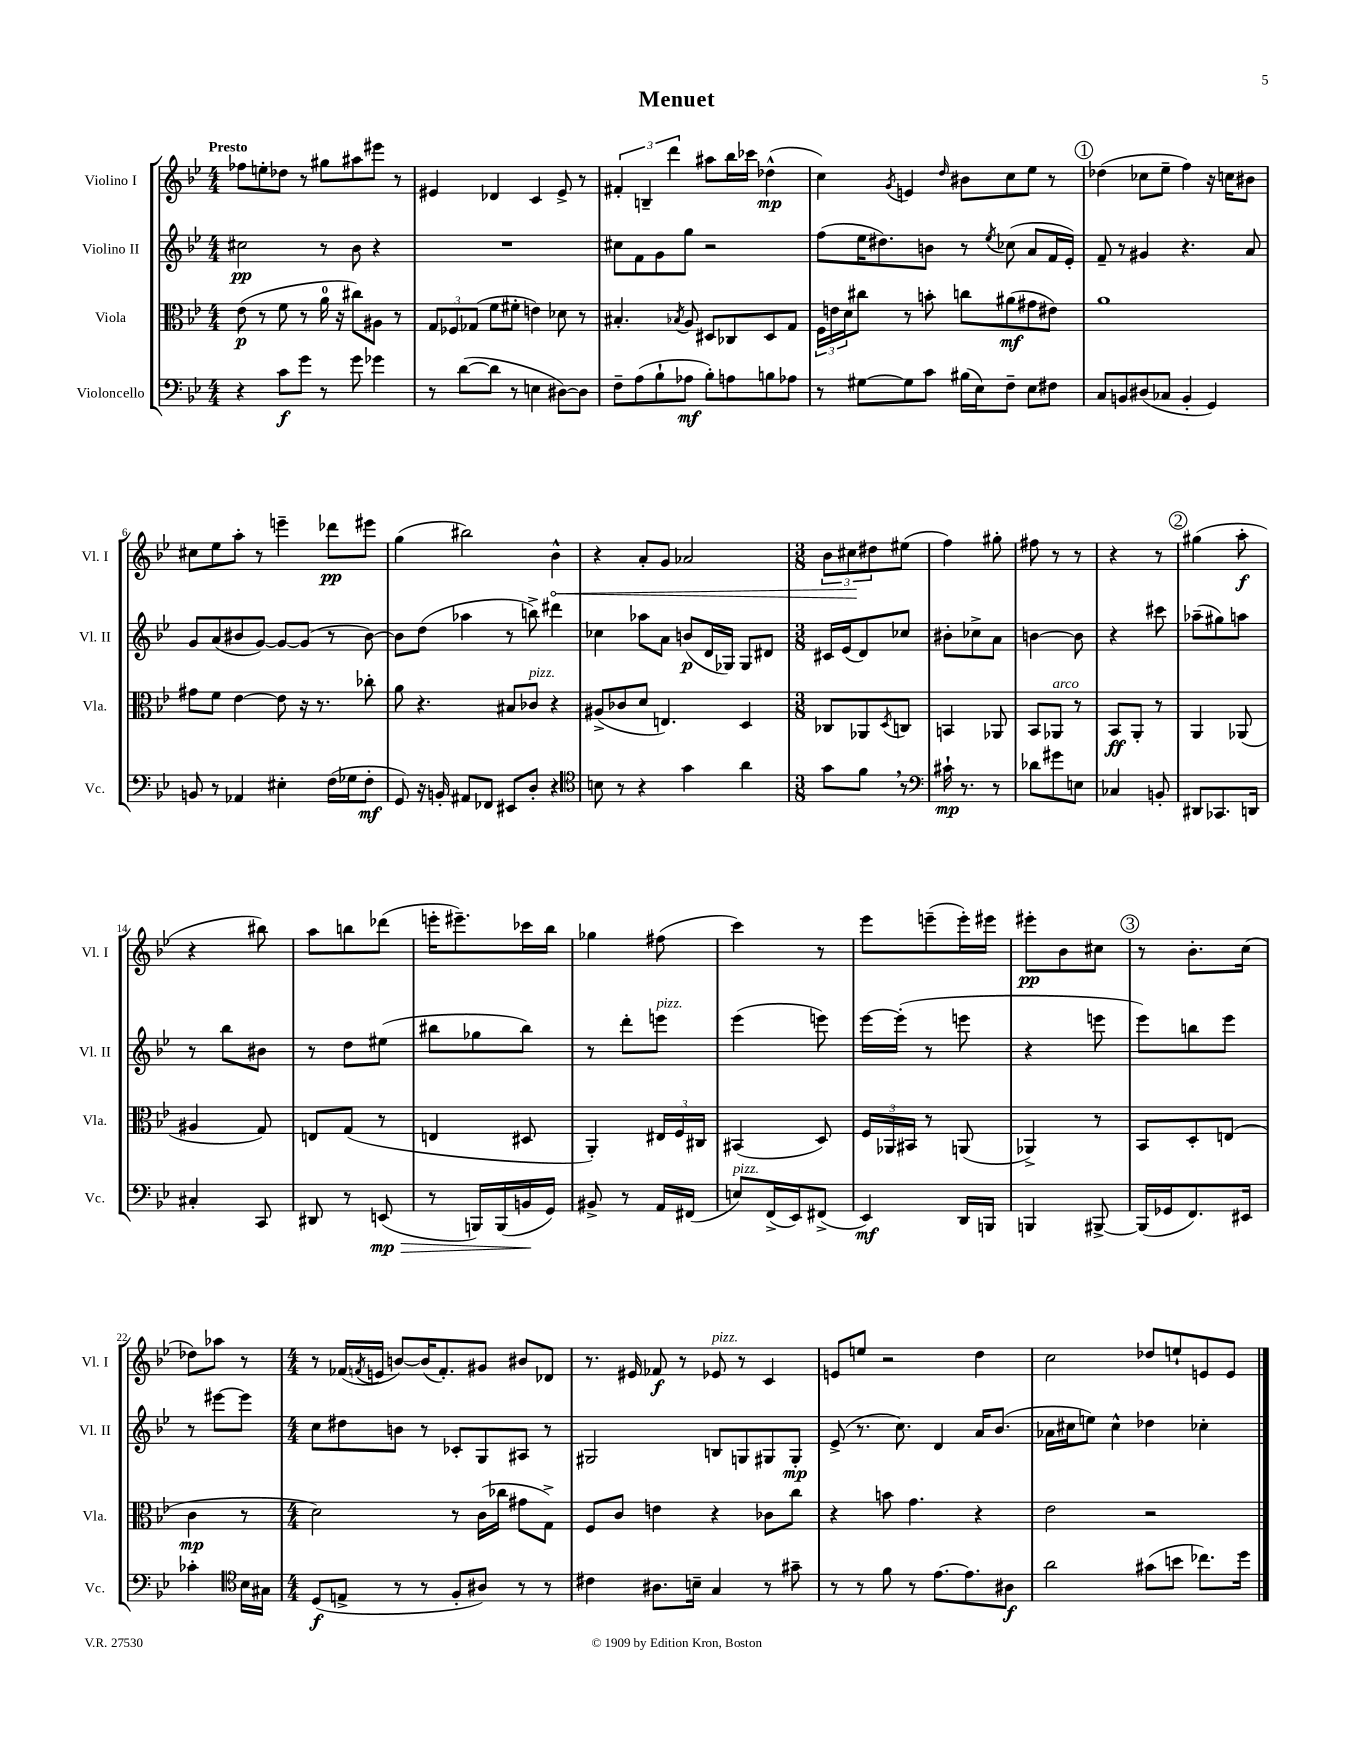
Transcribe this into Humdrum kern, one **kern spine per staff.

**kern	**kern	**kern	**kern
*staff4	*staff3	*staff2	*staff1
*clefF4	*clefC3	*clefG2	*clefG2
*k[b-e-]	*k[b-e-]	*k[b-e-]	*k[b-e-]
*M4/4	*M4/4	*M4/4	*M4/4
4r	(8e-	2cc#	8ff-
.	8r	.	8ee'
8c	8f	.	8dd-
8g	8r	.	8r
8r	16a	8r	8gg#
.	16r	.	.
8g	8cc#)	8b-	8aa#
4g-	8A#	4r	8eee#
.	8r	.	8r
=	=	=	=
8r	12G	1r	4e#
.	12F-	.	.
([8d	.	.	.
.	(12G-	.	.
8d]	8f	.	4d-
8r	8f#'	.	.
4E	4e)	.	4c
[8D#)	8d-	.	8e#^
8D#]	8r	.	8r
=	=	=	=
8F~	4.B#'	8cc#	6f#'
(8A	.	8f	.
.	.	.	6B~
8B-`	.	8g	.
.	.	.	6ddd
.	8qB-	.	.
8A-	8A	8gg	.
8B-')	8D#	2r	8aa#
8A	8C-	.	16bb-
.	.	.	16ccc-
8B	8D#	.	(4dd-^^
8A-	8G	.	.
=	=	=	=
8r	24F	(8ff	4cc)
.	24e	.	.
.	24d	.	.
[8G#	8cc#	16ee-	.
.	.	8.dd#)	.
.	.	.	8qg
8G#]	8r	.	4e
8c	8b'	8b	.
.	.	.	16qqdd
(16B#	8cc	8r	8b#
16E-)	.	.	.
.	.	8qee-	.
8F~	(8a#	(8cc-	8cc
8E-	8g#	8a	8ee-
8F#	8e#)	16f	8r
.	.	16e-')	.
=	=	=	=
8C	1a	8f~	(4dd-
8BB	.	8r	.
(8D#	.	4g#	8cc-
8C-	.	.	8ee-~
4BB'	.	4.r	4ff)
4GG)	.	.	16r
.	.	.	16cc
.	.	8a	8b#
=	=	=	=
8BB	8g#	8g	8cc#
8r	8f	(8a	8ee-
4AA-	[4e-	8b#	8aa'
.	.	[8g)	8r
4E#'	8e-]	8g_	4eee~
.	16r	(8g]	.
.	8.r	.	.
(16F	.	8r	8ddd-
16G-	.	.	.
8F'	8cc-'	[8b#)	8eee#
=	=	=	=
8GG)	8a	8b#]	(4gg
16r	4.r	(8dd	.
16BB'	.	.	.
8AA#	.	4aa-	2bb#)
8FF-	.	.	.
8EE#	8B#	8r	.
8D'	8c-	8bb^)	.
4r	4r	4ddd#	4b-^^
=	=	=	=
*clefC4	*	*	*
8B	(8A#^	4cc-	4r
8r	8c-	.	.
4r	8d	8aa-	8a'
.	4.E)	8a	8g
4g	.	(8b	2a-
.	.	16d	.
.	.	16G-)	.
4a	4D	8G-	.
.	.	8d#	.
=	=	=	=
*M3/8	*M3/8	*M3/8	*M3/8
8g	8C-	16c#	12b-
.	.	(16e-	.
.	.	.	12cc#
8f	8AA-	8d)	.
.	.	.	12dd#
.	8qD	.	.
8r	8C	8cc-	(8ee#
=	=	=	=
*clefF4	*	*	*
16c#`	4BB	8b#'	4ff)
8.r	.	.	.
.	.	8cc-^	.
8r	8AA-	8a	8gg#'
=	=	=	=
8d-	8BB-	[4b	8ff#
8g#	8AA-	.	8r
8E	8r	8b]	8r
=	=	=	=
4C-	8BB-	4r	4r
.	8AA'	.	.
8BB'	8r	8ccc#	8r
=	=	=	=
8DD#	4AA	(8aa-~	(4gg#
8.CC-	.	8gg#)	.
.	(8AA-	8aa	8aa'
16DD	.	.	.
=	=	=	=
4C#'	4A#	8r	4r
.	.	8bb-	.
8CC	8G)	8b#	8bb#)
=	=	=	=
8DD#	8E	8r	8aa
8r	(8G	8dd	8bb
(8EE	8r	(8ee#	(8ddd-
=	=	=	=
8r	4E	8bb#	16eee'
.	.	.	8.eee#~)
16BBB)	.	8gg-	.
(16BBB	.	.	.
16BB	8D#	8bb#)	16ccc-
16GG)	.	.	16bb-
=	=	=	=
8BB#^	4AA')	8r	4gg-
8r	.	8ddd'	.
16AA	24E#	8eee	(8ff#
.	24F	.	.
(16FF#	.	.	.
.	24C#	.	.
=	=	=	=
8E)	(4BB#	(4eee-	4ccc)
(16FF^	.	.	.
16EE-)	.	.	.
(8FF#^	8D)	8eee)	8r
=	=	=	=
4EE-)	24F	[16eee-	8eee-
.	24AA-	.	.
.	.	(16eee-']	.
.	24BB#	.	.
.	8r	8r	(8eee~
16DD	(8AA	8eee	16eee')
16BBB	.	.	16eee#
=	=	=	=
4BBB	4AA-^)	4r	8eee#'
.	.	.	8b-
[8BBB#^	8r	8eee	8cc#
=	=	=	=
(16BBB#]	8BB-	8eee-)	8r
16GG-	.	.	.
8.FF)	8D'	8bb	8.b-'
.	(8E	8eee-	.
16EE#	.	.	(16cc
=	=	=	=
4c-'	4c	8r	8dd-)
.	.	[8eee#	8aa-
*clefC4	*	*	*
16B-	8r	8eee#]	8r
16G#	.	.	.
=	=	=	=
*M4/4	*M4/4	*M4/4	*M4/4
(8D	2d)	8cc	8r
8E^	.	8dd#	(16f-
.	.	.	8qf
.	.	.	16e
8r	.	8b	[8b)
8r	.	8r	(16b]
.	.	.	8.f')
8F'	8r	8c-'	.
8A#)	(16c	8G	8g#
.	16cc-	.	.
8r	8g#	8A#	8b#
8r	8G^)	8r	8d-
=	=	=	=
4c#	8F	2G#	8.r
.	8c	.	.
.	.	.	16e#
8.A#	4e	.	8f-
.	.	.	8r
16B~	.	.	.
4G	4r	8B	8e-
.	.	8G	8r
8r	8c-	8G#	4c
8g#~	8cc	8G#'	.
=	=	=	=
8r	4r	(8e-^	8e
8r	.	8.r	8ee
8f	8b	.	2r
.	.	8.cc)	.
8r	4.g	.	.
[8.e-	.	4d	.
8.e-]	.	.	.
.	4r	16a	4dd
.	.	(8.b-	.
8A#	.	.	.
=	=	=	=
2a	2e-	16a-	2cc
.	.	16cc#	.
.	.	8ee)	.
.	.	4cc#^^	.
(8g#	2r	4dd-	8dd-
8b	.	.	8ee`
8.cc-)	.	4cc-'	8e
.	.	.	8e
16dd	.	.	.
==	==	==	==
*-	*-	*-	*-
